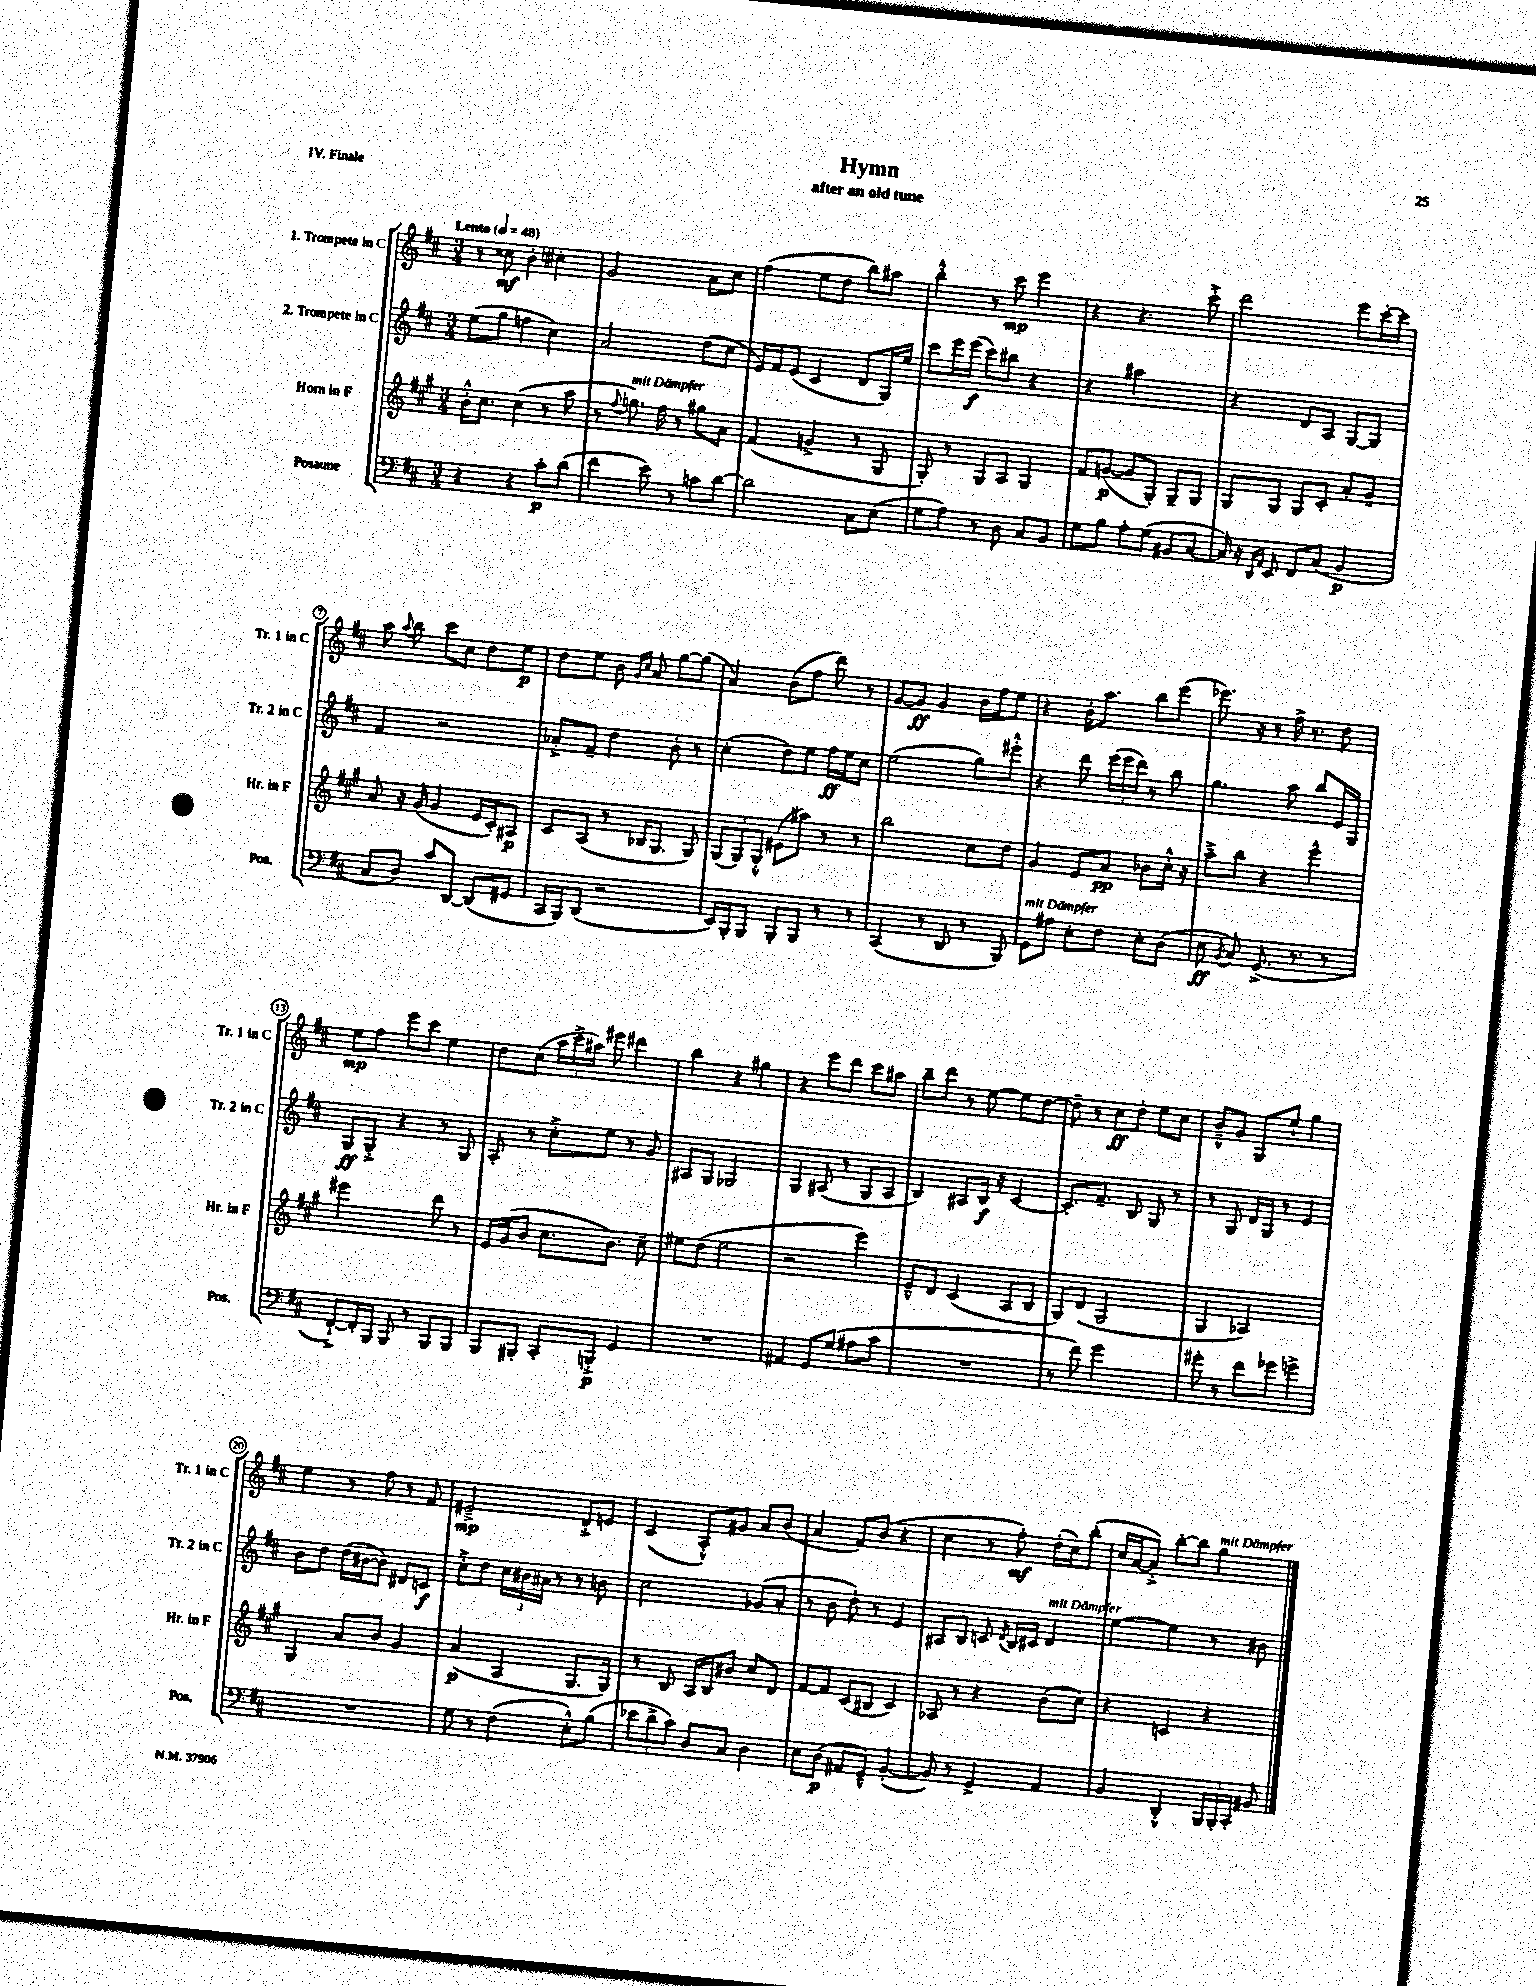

**kern	**dynam	**kern	**dynam	**kern	**dynam	**kern	**dynam
*part4	*part4	*part3	*part3	*part2	*part2	*part1	*part1
*staff4	*staff4	*staff3	*staff3	*staff2	*staff2	*staff1	*staff1
*I"Posaune	*	*I"Horn in F	*	*I"2. Trompete in C	*	*I"1. Trompete in C	*
*I'Pos.	*	*I'Hr. in F	*	*I'Tr. 2 in C	*	*I'Tr. 1 in C	*
*clefF4	*	*clefG2	*	*clefG2	*	*clefG2	*
*k[f#c#]	*	*k[f#c#g#]	*	*k[f#c#]	*	*k[f#c#]	*
*M3/4	*	*M3/4	*	*M3/4	*	*M3/4	*
*MM48	*	*MM48	*	*MM48	*	*MM48	*
=1	=1	=1	=1	=1	=1	=1	=1
!	!	!	!	!	!	!LO:TX:a:B:t=Lento	!
4r	.	16b'^^\KL	.	(8ee\L	.	8r	.
.	.	8.cc#\J	.	.	.	.	.
.	.	.	.	8gg\J	.	8cc##X\	mf
4r	.	(4cc#\	.	4ffn\	.	4b'\	.
8c#'\L	p	8r	.	4cc#\)	.	4cc#X'\	.
(8d\J	.	8aa\	.	.	.	.	.
=2	=2	=2	=2	=2	=2	=2	=2
4f#\	.	8r	.	2a/	.	2g/	.
.	.	8qqff#/	.	.	.	.	.
!	!	!LO:TX:a:i:t=mit Dämpfer	!	!	!	!	!
.	.	8.ggn\)	.	.	.	.	.
8e\)	.	.	.	.	.	.	.
.	.	16ff#\	.	.	.	.	.
8r	.	8r	.	.	.	.	.
8cn\L	.	8gg#X\L	.	(8dd\L	.	8a\L	.
[8d\J	.	8a\J	.	8cc#\J	.	8cc#\J	.
=3	=3	=3	=3	=3	=3	=3	=3
2d\]	.	(4f#/	.	16e/LL)	.	(4ff#\	.
.	.	.	.	16f#/J	.	.	.
.	.	.	.	(8e/J	.	.	.
.	.	4gn^/	.	4c#/	.	8ee\L	.
.	.	.	.	.	.	8dd\J	.
8C#\L	.	8r	.	8d/L	.	8bb\L)	.
(8E\J	.	8G#/	.	16G/L)	.	8aa#X\J	.
.	.	.	.	16ee/JJ	.	.	.
=4	=4	=4	=4	=4	=4	=4	=4
8G\L	.	8G#'/)	.	8ccc#\L	.	4bb'^^\	.
8A\J)	.	8r	.	16eee\L	.	.	.
.	.	.	.	(16eee\JJ	f	.	.
8r	.	8G#/L	.	8ccc#\L)	.	8r	.
8D\	.	8A/J	.	8bb#X\J	.	8ccc#\	mp
8C#/L	.	4G#/	.	4r	.	4eee\	.
8BB/J	.	.	.	.	.	.	.
=5	=5	=5	=5	=5	=5	=5	=5
8G\L	.	8f#/L	.	4r	.	4r	.
8B\J	.	([8gn/J	p	.	.	.	.
8A'\L	.	8g/L]	.	2aa#X\	.	4.r	.
(8G\J	.	8G#'/J)	.	.	.	.	.
8BB#X/L	.	8G#~/L	.	.	.	.	.
[8C#/J	.	8G#/J	.	.	.	8ccc#'^\	.
=6	=6	=6	=6	=6	=6	=6	=6
16C#/])	.	8G#/L	.	4r	.	2ddd\	.
16r	.	.	.	.	.	.	.
16qqDD/LL	.	.	.	.	.	.	.
16qqAA/JJ	.	.	.	.	.	.	.
8EE/	.	8G#/J	.	.	.	.	.
8FF#/L	.	8G#/L	.	8d/L	.	.	.
(8C#/J	.	8c#'/J	.	8A/J	.	.	.
4BB/	p	8a'/L	.	[8G/L	.	8eee\L	.
.	.	8g#~/J	.	8G/J]	.	[16ccc#'\L	.
.	.	.	.	.	.	16ccc#\JJ]	.
!!LO:LB:g=z
=7	=7	=7	=7	=7	=7	=7	=7
8C#/L	.	8a/	.	4f#/	.	8aa\	.
.	.	.	.	.	.	8qqaa/	.
8D/J)	.	16r	.	.	.	8bb\	.
.	.	(16g#/	.	.	.	.	.
8c#/L	.	4g#/	.	2r	.	8ccc#\L	.
[8DD/J	.	.	.	.	.	8cc#\J	.
(8DD/L]	.	16e/LL	.	.	.	8dd\L	.
.	.	16c#'/J)	.	.	.	.	.
8GG#X/J	.	8A#X/J	p	.	.	8ee\J	p
=8	=8	=8	=8	=8	=8	=8	=8
16CC#/LL	.	8c#/L	.	8a-X'^/L	.	8dd\L	.
16BBB/J)	.	.	.	.	.	.	.
(8DD/J	.	(8A/J	.	8f#~/J	.	8ee\J	.
2r	.	8r	.	4dd\	.	8b\	.
.	.	.	.	.	.	16qqg/LL	.
.	.	.	.	.	.	16qqcc#/JJ	.
.	.	16B-X/KL	.	.	.	8a/	.
.	.	8.G#/J	.	.	.	.	.
.	.	.	.	8b'\	.	[8gg\L	.
.	.	8G#/)	.	8r	.	(8gg\J]	.
=9	=9	=9	=9	=9	=9	=9	=9
16EE/LL)	.	(12G#/L	.	(4cc#'\	.	4a/)	.
16BBB'/J	.	.	.	.	.	.	.
.	.	12G#/)	.	.	.	.	.
8BBB/J	.	.	.	.	.	.	.
.	.	12G#'^^/J	.	.	.	.	.
8BBB'/L	.	(8e#X\L	.	8dd\L)	.	(8b\L	.
8BBB/J	.	8aa#X\J)	.	8ee\J	.	8ff#\J	.
8r	.	8r	.	16ff#\LL	ff	8ddd\)	.
.	.	.	.	16ee\J	.	.	.
8r	.	8r	.	8cc#\J	.	8r	.
=10	=10	=10	=10	=10	=10	=10	=10
(4CC#/	.	2bb\	.	(2ee\	.	[8g/L	.
.	.	.	.	.	.	8g/J]	ff
8r	.	.	.	.	.	4g/	.
8DD/	.	.	.	.	.	.	.
8r	.	8cc#\L	.	8gg\L)	.	16b\LL	.
.	.	.	.	.	.	16ff#\J	.
8BBB/)	.	8dd\J	.	8eee#X'^^\J	.	8ee\J	.
=11	=11	=11	=11	=11	=11	=11	=11
!LO:TX:a:i:t=mit Dämpfer	!	!	!	!	!	!	!
8GG\L	.	4g#/	.	4r	.	4r	.
8A#X\J	.	.	.	.	.	.	.
8E'\L	.	8e/L	.	8ddd\	.	16b'\KL	.
.	.	.	.	.	.	8.aa\J	.
8F#\J	.	8a/J	pp	(24eee\LL	.	.	.
.	.	.	.	24eee\	.	.	.
.	.	.	.	24ddd\JJ)	.	.	.
8E'\L	.	8b-X\L	.	8r	.	8bb\L	.
(8D\J	.	16cc#'^^\Jk	.	8bb\	.	(8eee\J	.
.	.	16r	.	.	.	.	.
=12	=12	=12	=12	=12	=12	=12	=12
8E\	ff	8aa~^\L	.	4.gg\	.	8.eee-X\)	.
8qBB/	.	.	.	.	.	.	.
8C#/)	.	8bb\J	.	.	.	.	.
.	.	.	.	.	.	16r	.
(8.GG^/	.	4r	.	.	.	8r	.
.	.	.	.	8aa\	.	16ff#^\	.
8.r	.	.	.	.	.	8.r	.
.	.	4eee^^\	.	8bb/L	.	.	.
8r	.	.	.	16e/L	.	8dd\	.
.	.	.	.	16G/JJ	.	.	.
!!LO:LB:g=z
=13	=13	=13	=13	=13	=13	=13	=13
[8FF#`^/L)	.	2eee#X\	.	8G/L	ff	8ee\L	mp
16FF#'/L]	.	.	.	8G'^/J	.	8ff#\J	.
16BBB/JJ	.	.	.	.	.	.	.
8BBB/	.	.	.	4r	.	8eee\L	.
8r	.	.	.	.	.	8ccc#\J	.
8BBB/L	.	8ddd\	.	8r	.	4ee\	.
8BBB/J	.	8r	.	8G/	.	.	.
=14	=14	=14	=14	=14	=14	=14	=14
8BBB/L	.	16e/LL	.	8A'/	.	8dd\L	.
.	.	(16g#/J	.	.	.	.	.
8BBB#X'/J	.	8b/J	.	8r	.	(8cc#\J	.
8CC#'/L	.	8.cc#\L	.	8cc#'^\L	.	24aa\LL	.
.	.	.	.	.	.	24ccc#^\	.
.	.	.	.	.	.	24aa#X\JJ)	.
8BBBn'^/J	p	.	.	8ee\J	.	8eee#X\	.
.	.	8.b\J)	.	.	.	.	.
4GG/	.	.	.	8r	.	4ddd#X\	.
.	.	8cc#~\	.	8g/	.	.	.
=15	=15	=15	=15	=15	=15	=15	=15
2.r	.	8ee#X\L	.	8A#X/L	.	4bb\	.
.	.	(8dd\J	.	8G/J	.	.	.
.	.	2ee#\	.	2G-X/	.	4r	.
.	.	.	.	.	.	4gg#X\	.
=16	=16	=16	=16	=16	=16	=16	=16
4AA#X/	.	2r	.	4G/	.	4r	.
8GG/L	.	.	.	(8A#X/	.	8eee\L	.
(8G/J	.	.	.	8r	.	8ddd\J	.
8A#X\L	.	4eee\)	.	8G/L	.	8ccc#\L	.
8c#\J	.	.	.	8A#/J	.	8aa#X\J	.
=17	=17	=17	=17	=17	=17	=17	=17
2.r	.	8e~^^/L	.	4B/)	.	8bb~\L	.
.	.	8d/J	.	.	.	8ddd\J	.
.	.	(4c#/	.	8A#X/L	.	8r	.
.	.	.	.	16B/Jk	f	[8ee\	.
.	.	.	.	16r	.	.	.
.	.	8A/L	.	[4c#/	.	8ee\L]	.
.	.	8B/J	.	.	.	[8dd\J	.
=18	=18	=18	=18	=18	=18	=18	=18
8r	.	8G#/L)	.	8.c#'/L]	.	8dd~\]	.
8f#\)	.	(8d/J	.	.	.	8r	.
.	.	.	.	8.f#~/J	.	.	.
2g\	.	2G#/	.	.	.	8cc#\L	ff
.	.	.	.	8B/	.	8dd'\J	.
.	.	.	.	8G/	.	8ee\L	.
.	.	.	.	8r	.	8cc#\J	.
=19	=19	=19	=19	=19	=19	=19	=19
8g#X'\	.	4G#/	.	8r	.	8b~^^/L	.
8r	.	.	.	8G/	.	8g/J	.
8f#\L	.	2A-X/)	.	16d/LL	.	8G/L	.
.	.	.	.	16G/JJ	.	.	.
8g-X\J	.	.	.	8r	.	8ee`/J	.
4gn^\	.	.	.	4e/	.	4gg\	.
!!LO:LB:g=z
=20	=20	=20	=20	=20	=20	=20	=20
2.r	.	4G#/	.	8b\L	.	4ee\	.
.	.	.	.	8dd\J	.	.	.
.	.	8a/L	.	(16dd\LL	.	8r	.
.	.	.	.	[16b#X\J	.	.	.
.	.	8b/J	.	8b#\J])	.	8ff#\	.
.	.	4g#/	.	8d#X/L	.	8r	.
.	.	.	.	8cn/J	f	8f#/	.
=21	=21	=21	=21	=21	=21	=21	=21
8G\	.	(4a/	p	8cc#'^\L	.	2e#X~^/	mp
8r	.	.	.	8dd\J	.	.	.
(4F#\	.	4A/	.	24cc#\LL	.	.	.
.	.	.	.	24b#X\	.	.	.
.	.	.	.	24a#X\JJ	.	.	.
.	.	.	.	8r	.	.	.
8E'^^\L)	.	8.G#/L	.	8r	.	8d'^/L	.
(8B\J	.	.	.	8bn\	.	8en/J	.
.	.	16G#/Jk)	.	.	.	.	.
=22	=22	=22	=22	=22	=22	=22	=22
12e-X\L	.	8r	.	2cc#\	.	(4c#/	.
12d^\	.	.	.	.	.	.	.
.	.	8B/	.	.	.	.	.
12c#\J)	.	.	.	.	.	.	.
8D/L	.	16A/LL	.	.	.	8A'^^/L)	.
.	.	16B/J	.	.	.	.	.
8C#/J	.	8b#X/J	.	.	.	8g#X/J	.
4D\	.	8cc#/L	.	(8g-X/L	.	8a/L	.
.	.	8d/J	.	8a'/J	.	(8b/J	.
=23	=23	=23	=23	=23	=23	=23	=23
8E\L	.	[8f#/L	.	8r	.	4a/	.
(8D\J	p	8f#/J]	.	8b\	.	.	.
8AA#X/L	.	(8c#/L	.	8dd'\)	.	8f#/L)	.
8GG~^^/J)	.	8B#X/J	.	8r	.	(8b/J	.
([4BB'/	.	4c#/)	.	4e/	.	4r	.
=24	=24	=24	=24	=24	=24	=24	=24
8BB/])	.	8A-X/	.	8A#X/L	.	4cc#\	.
8r	.	8r	.	8B/J	.	.	.
4GG^/	.	4r	.	8cn/	.	8r	.
.	.	.	.	8qd/	.	.	.
.	.	.	.	16B/LL	.	8ff#'\)	mf
.	.	.	.	16c#X/JJ	.	.	.
!	!	!	!	!LO:TX:a:i:t=mit Dämpfer	!	!	!
4AA/	.	(8b\L	.	4d/	.	(16dd'\LL	.
.	.	.	.	.	.	16cc#\J)	.
.	.	8cc#\J)	.	.	.	(8bb'\J	.
=25	=25	=25	=25	=25	=25	=25	=25
4BB/	.	4r	.	[4ee\	.	16cc#/LL	.
.	.	.	.	.	.	[16a/J	.
.	.	.	.	.	.	8a'^/J])	.
4DD'^^/	.	4cn/	.	4ee\]	.	[8bb'\L	.
.	.	.	.	.	.	8bb\J]	.
!	!	!	!	!	!	!LO:TX:a:i:t=mit Dämpfer	!
24BBB/LL	.	4r	.	8r	.	4gg\	.
24BBB'/	.	.	.	.	.	.	.
24CC#'/JJ	.	.	.	.	.	.	.
8BB#X/	.	.	.	8b#X\	.	.	.
==	==	==	==	==	==	==	==
*-	*-	*-	*-	*-	*-	*-	*-
